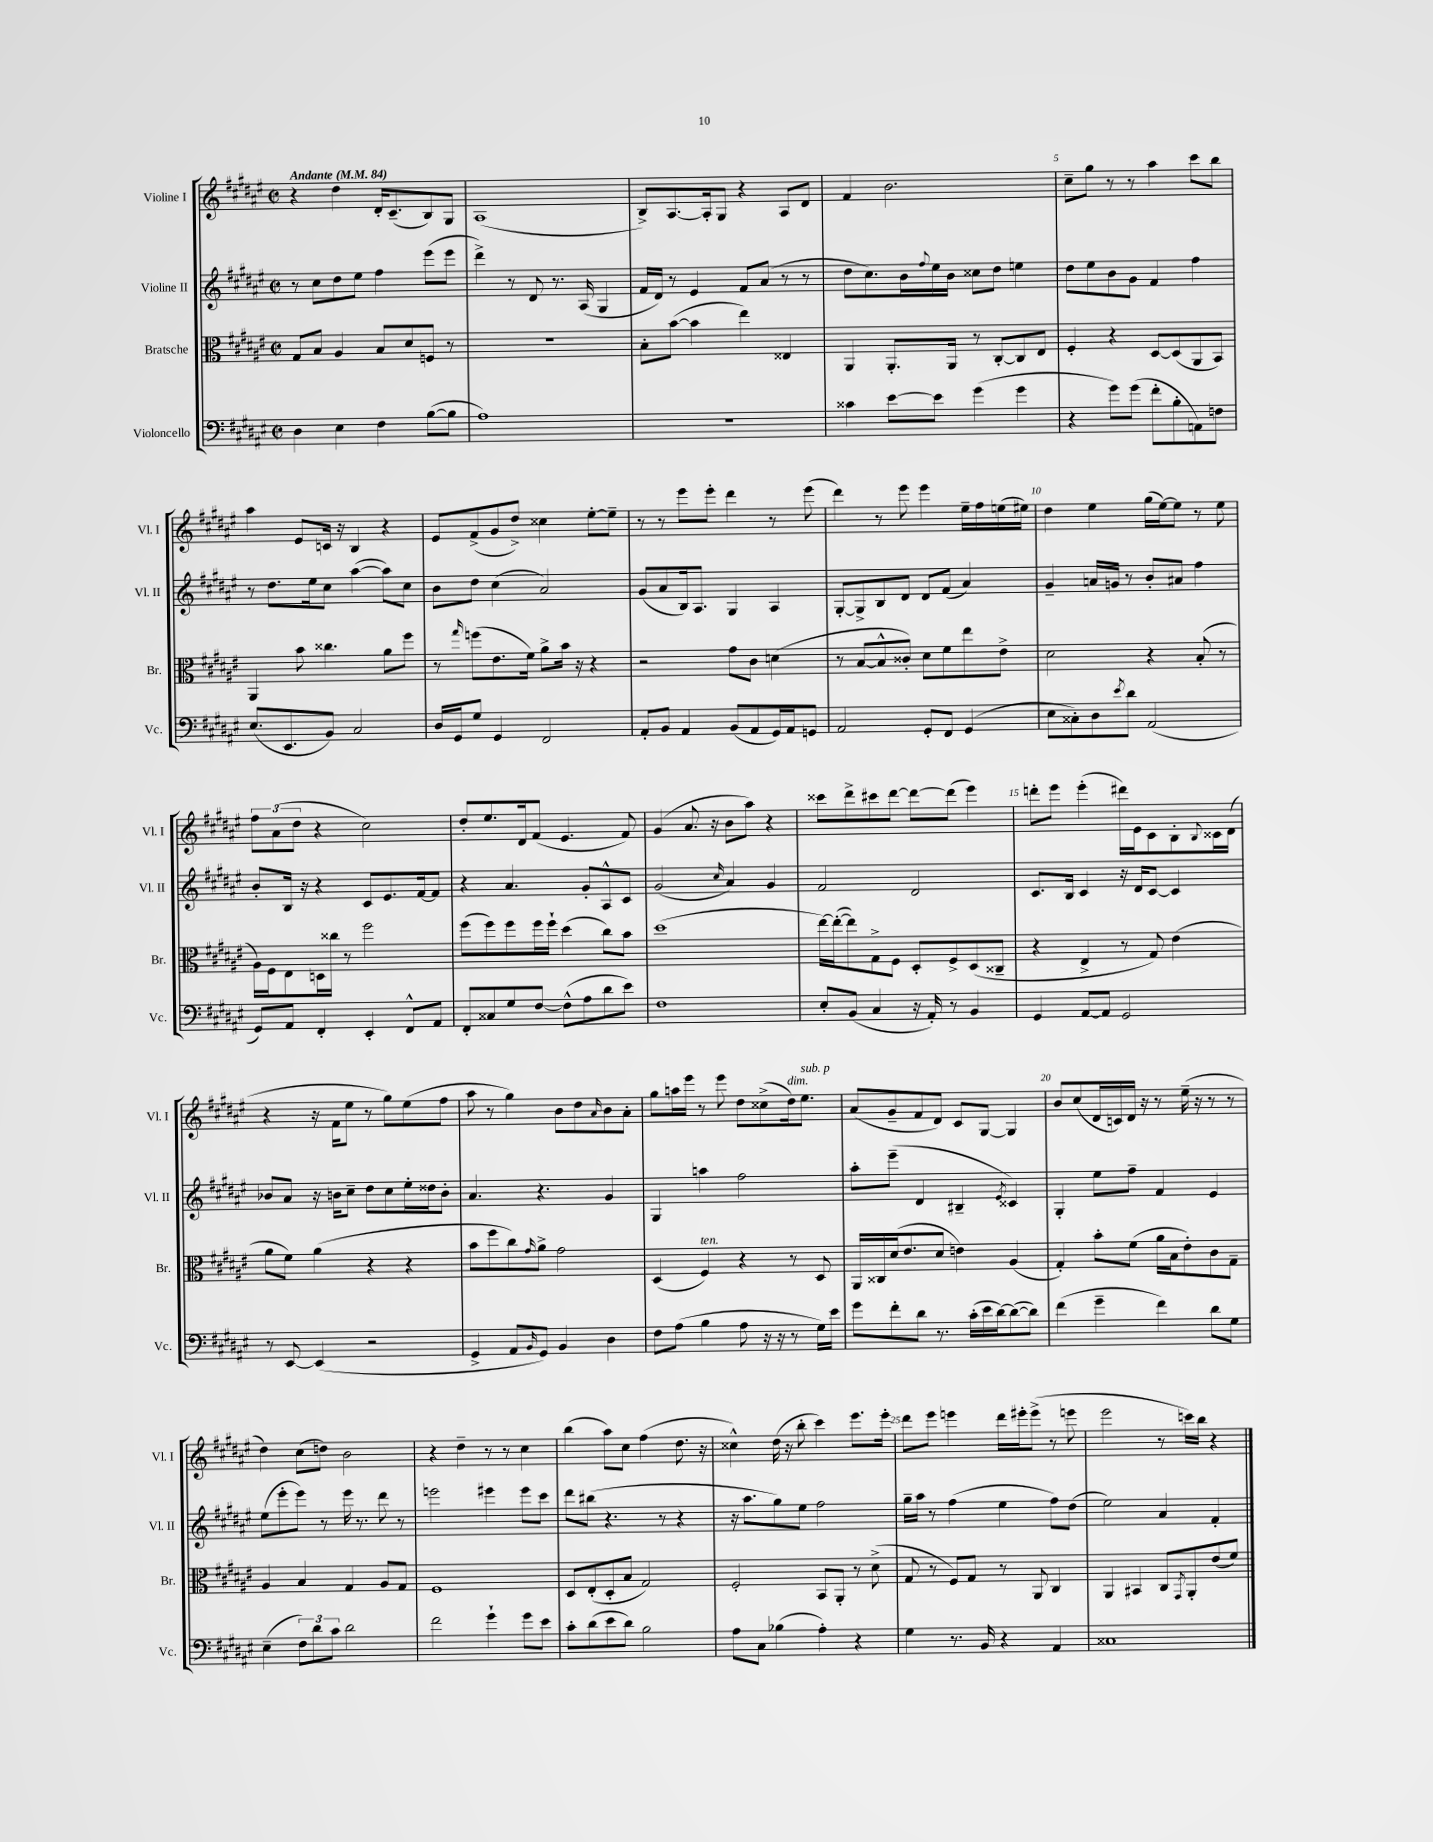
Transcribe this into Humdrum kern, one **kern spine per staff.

**kern	**kern	**kern	**kern
*staff4	*staff3	*staff2	*staff1
*clefF4	*clefC3	*clefG2	*clefG2
*k[f#c#g#d#a#e#]	*k[f#c#g#d#a#e#]	*k[f#c#g#d#a#e#]	*k[f#c#g#d#a#e#]
*M2/2	*M2/2	*M2/2	*M2/2
*met(c|)	*met(c|)	*met(c|)	*met(c|)
*MM84	*MM84	*MM84	*MM84
4D#	8G#	8r	4r
.	8B	8cc#	.
4E#	4A#	8dd#	4dd#
.	.	8ee#	.
4F#	8B	4ff#	16d#'
.	.	.	(8.c#~
.	8d#	.	.
([8B	8F	(8eee#	8B)
8B]	8r	8eee#	8G#
=	=	=	=
1A#)	1r	4ddd#^)	(1A#
.	.	8r	.
.	.	8d#	.
.	.	8.r	.
.	.	(16A#	.
.	.	4G#	.
=	=	=	=
1r	8B'	16f#	8B^)
.	.	16d#)	.
.	([8b	8r	[8.A#
.	4b]	4e#	.
.	.	.	16A#']
.	.	.	8G#
.	4ee#)	8f#	4r
.	.	(8a#	.
.	4E##	8r	8A#
.	.	8r	8d#
=	=	=	=
4c##	4AA#	8dd#	4f#
.	.	8.cc#)	.
[8e#	8.AA#'	.	2.b
.	.	16b	.
.	.	8qqff#	.
8e#]	.	16ee#	.
.	16AA#	16b	.
(4g#	8r	8cc##	.
.	[8C#'	8dd#	.
4g#	8C#]	4ee	.
.	8E#	.	.
=	=	=	=
4r	4F#'	8dd#	8cc#~
.	.	8ee#	8gg#
8g#)	4r	8b	8r
(8g#	.	8g#	8r
8f#'	[8D#	4f#	4aa#
8B'	(8D#]	.	.
8AA)	8AA#	4ff#	8ccc#
8F	8BB)	.	8bb
=	=	=	=
(8.E#	4AA#	8r	4aa#
.	.	8.dd#	.
8.EE#	.	.	.
.	8b	.	8e#
.	.	16ee#	.
8BB)	4.cc##	8cc#	16c
.	.	.	16r
2C#	.	([4aa#	4B
.	8a#	8aa#])	4r
.	8ff#	8cc#	.
=	=	=	=
16D#	8r	8b	8e#
16GG#	.	.	.
.	16qqgg#	.	.
8G#	(8ff	8dd#	(8f#^
4GG#	8.e#	(4cc#	8g#
.	.	.	8dd#^)
.	16f#)	.	.
2FF#	8a#^	2a#)	4cc##
.	16b	.	.
.	16r	.	.
.	4r	.	[8ee#'
.	.	.	8ee#~]
=	=	=	=
8AA#'	2r	(8g#	8r
8BB	.	8a#	8r
4AA#	.	16B)	8eee#
.	.	8.A#	.
.	.	.	8eee#'
(8BB	8g#	4G#	4ddd#
8AA#	8c#	.	.
16GG#)	(4d	4A#	8r
16AA#	.	.	.
8GG	.	.	(8eee#
=	=	=	=
2AA#	8r	[8G#'	4ddd#)
.	[8B	8G#^]	.
.	8B^^]	8B	8r
.	8c##')	8d#	8eee#
8GG#'	8d#	8d#	4eee#
8FF#	8f#	(8f#	.
(4GG#	8ee#	4a#)	16ee#~
.	.	.	16ff#
.	8e#^	.	(16ee
.	.	.	16ee#)
=	=	=	=
8E#	2d#	4g#~	4dd#
8C##')	.	.	.
8D#	.	16a	4ee#
.	.	16g	.
8qe#	.	.	.
8d#	.	8r	.
(2AA#	4r	8b'	(16gg#
.	.	.	[16ee#)
.	.	8a#	8ee#]
.	(8B'	4ff#	8r
.	8r	.	8ee#
=	=	=	=
8GG#)	16A#)	8b'	12ff#
.	16F#	.	.
.	.	.	(12a#
8AA#	8E#	16B	.
.	.	.	12dd#
.	.	16r	.
4FF#'	16D	4r	4r
.	16cc##	.	.
.	8r	.	.
4EE#'	2ff#	8c#	2cc#)
.	.	8.e#	.
8FF#^^	.	.	.
.	.	[16f#	.
8AA#	.	8f#]	.
=	=	=	=
8FF#'	(8ff#	4r	8dd#'
8C##	8ff#)	.	8.ee#
8G#	8ff#	4.a#	.
.	.	.	16d#
[8F#	16ff#	.	(8f#
.	16ff#`	.	.
(8F#^^]	(4dd#	.	4.e#
8A#	.	8g#'	.
8d#	8cc#)	8A#^^	.
8e#)	8b	8c#	8f#)
=	=	=	=
1F#	(1dd#	(2g#	(4g#
.	.	.	8.a#
.	.	.	16r
.	.	16qqcc#	.
.	.	4a#)	8b
.	.	.	8aa#)
.	.	4g#	4r
=	=	=	=
8E#'	[16ee#)	2f#	8ccc##
.	(16ee#'_	.	.
(8BB	8ee#])	.	8ddd#^
4C#	8G#^	.	8ccc#
.	8F#	.	[8ddd#
16r	8D#'	2d#	8ddd#_
16AA#')	.	.	.
8r	8F#^	.	(8ddd#]
4BB	(8D#	.	4eee#)
.	8C##~	.	.
=	=	=	=
4GG#	4r	8.c#	8ddd'
.	.	.	8eee#
.	.	16B	.
[8AA#	4E#^	4c#	(4eee#'
8AA#]	.	.	.
2GG#	8r	16r	16ddd#)
.	.	16d#	16e#
.	8G#)	[8c#	8c#
.	(4e#	4c#]	8B'
.	.	.	8qqB
.	.	.	16c##
.	.	.	(16d#
=	=	=	=
8r	8a#	8b-	4r
[8EE#	8f#)	8a#	.
(4EE#]	(4a#	16r	16r
.	.	16b	16f#
.	.	8cc#~	8ee#
2r	4r	8dd#	8r
.	.	8cc#	8gg#)
.	4r	16ee#'	(8ee#
.	.	16dd##	.
.	.	8b'	8ff#
=	=	=	=
4GG#^	8b	4.a#	8aa#
.	8ff#	.	8r
8AA#	8cc#)	.	4gg#)
16qqBB	16qqg#	.	.
8GG#)	8a#^	4.r	.
4BB	2g#	.	8b
.	.	.	8dd#
.	.	.	16qqa#
4D#	.	4g#	8b
.	.	.	8a#'
=	=	=	=
8F#	(4D#	4G#	8gg#
(8A#	.	.	16aa
.	.	.	16eee#
4B	4F#)	4aa	8r
.	.	.	8eee#
8A#	4r	2ff#	8dd#
16r	.	.	(8cc##^
16r	.	.	.
8r	8r	.	16dd#)
.	.	.	8.ee#
16G#)	8D#	.	.
16e#	.	.	.
=	=	=	=
8g#	16AA#	8aa#'	(8a#
.	16C##	.	.
8f#'	(16d#	(8eee#~	8g#~
.	8.e#	.	.
8d#	.	4d#	8f#
8.r	8d#	.	8d#)
.	4e)	4B#~	8c#
(16c#'	.	.	.
16e#	.	.	[8G#
[16d#)	.	.	.
.	.	8qe#	.
(8d#_	(4A#	4c##)	4G#]
8d#])	.	.	.
=	=	=	=
(4f#	4G#')	4G#'	8b
.	.	.	(8cc#
4g#~	8b'	8ee#	16d#
.	.	.	16c)
.	(8f#	8ff#~	16d#
.	.	.	16r
4f#)	16a#	4f#	8r
.	16B	.	.
.	8e#')	.	(16ee#~
.	.	.	16r
8d#	8c#	4e#	8r
8G#	8G#~	.	8r
=	=	=	=
(4E#~	4A#	(8ee#	4dd#)
.	.	8eee#'	.
12F#)	4B	8eee#)	(8cc#
12d#	.	.	.
.	.	8r	8dd)
12c#	.	.	.
2d#	4G#	16eee#	2b
.	.	8.r	.
.	8A#	8ddd#	.
.	8G#	8r	.
=	=	=	=
2f#	1F#	2eee	4r
.	.	.	4dd#~
4g#`	.	4eee#	8r
.	.	.	8r
8g#	.	8eee#	4cc#
8e#	.	8ccc#	.
=	=	=	=
8c#'	8D#	8ddd#	(4bb
(8d#	(8E#'	(8bb#	.
8e#	8D#'	4.r	8aa#)
8d#)	8B	.	8cc#
2B	2G#)	.	(4ff#
.	.	8r	.
.	.	4r	8.dd#
.	.	.	16r
=	=	=	=
8A#	2F#'	16r	4cc##^^)
.	.	8.aa#	.
8C#	.	.	.
(4B-	.	8gg#)	(16dd#
.	.	.	16r
.	.	8ee#	8bb'
4A#')	8BB	2ff#	4ccc#)
.	8AA#'	.	.
4r	8r	.	8.eee#
.	(8d#^	.	.
.	.	.	16eee#'
=	=	=	=
4G#	8G#	16gg#~	8ddd#
.	.	16aa#	.
.	8r	8r	8eee#
8.r	8F#)	(4ff#	4eee
.	8G#	.	.
16BB	.	.	.
4r	8r	4ee#	16ddd#
.	.	.	16eee#'
.	8AA#	.	(8eee#^
4AA#	4C#	8ff#)	8r
.	.	(8dd#	8eee
=	=	=	=
1C##	4AA#	2ee#)	2eee#
.	4BB#	.	.
.	8C#	4a#	8r
.	8qGG#	.	.
.	8AA#'	.	16ccc)
.	.	.	16bb
.	(8e#	4f#'	4r
.	8f#)	.	.
==	==	==	==
*-	*-	*-	*-
